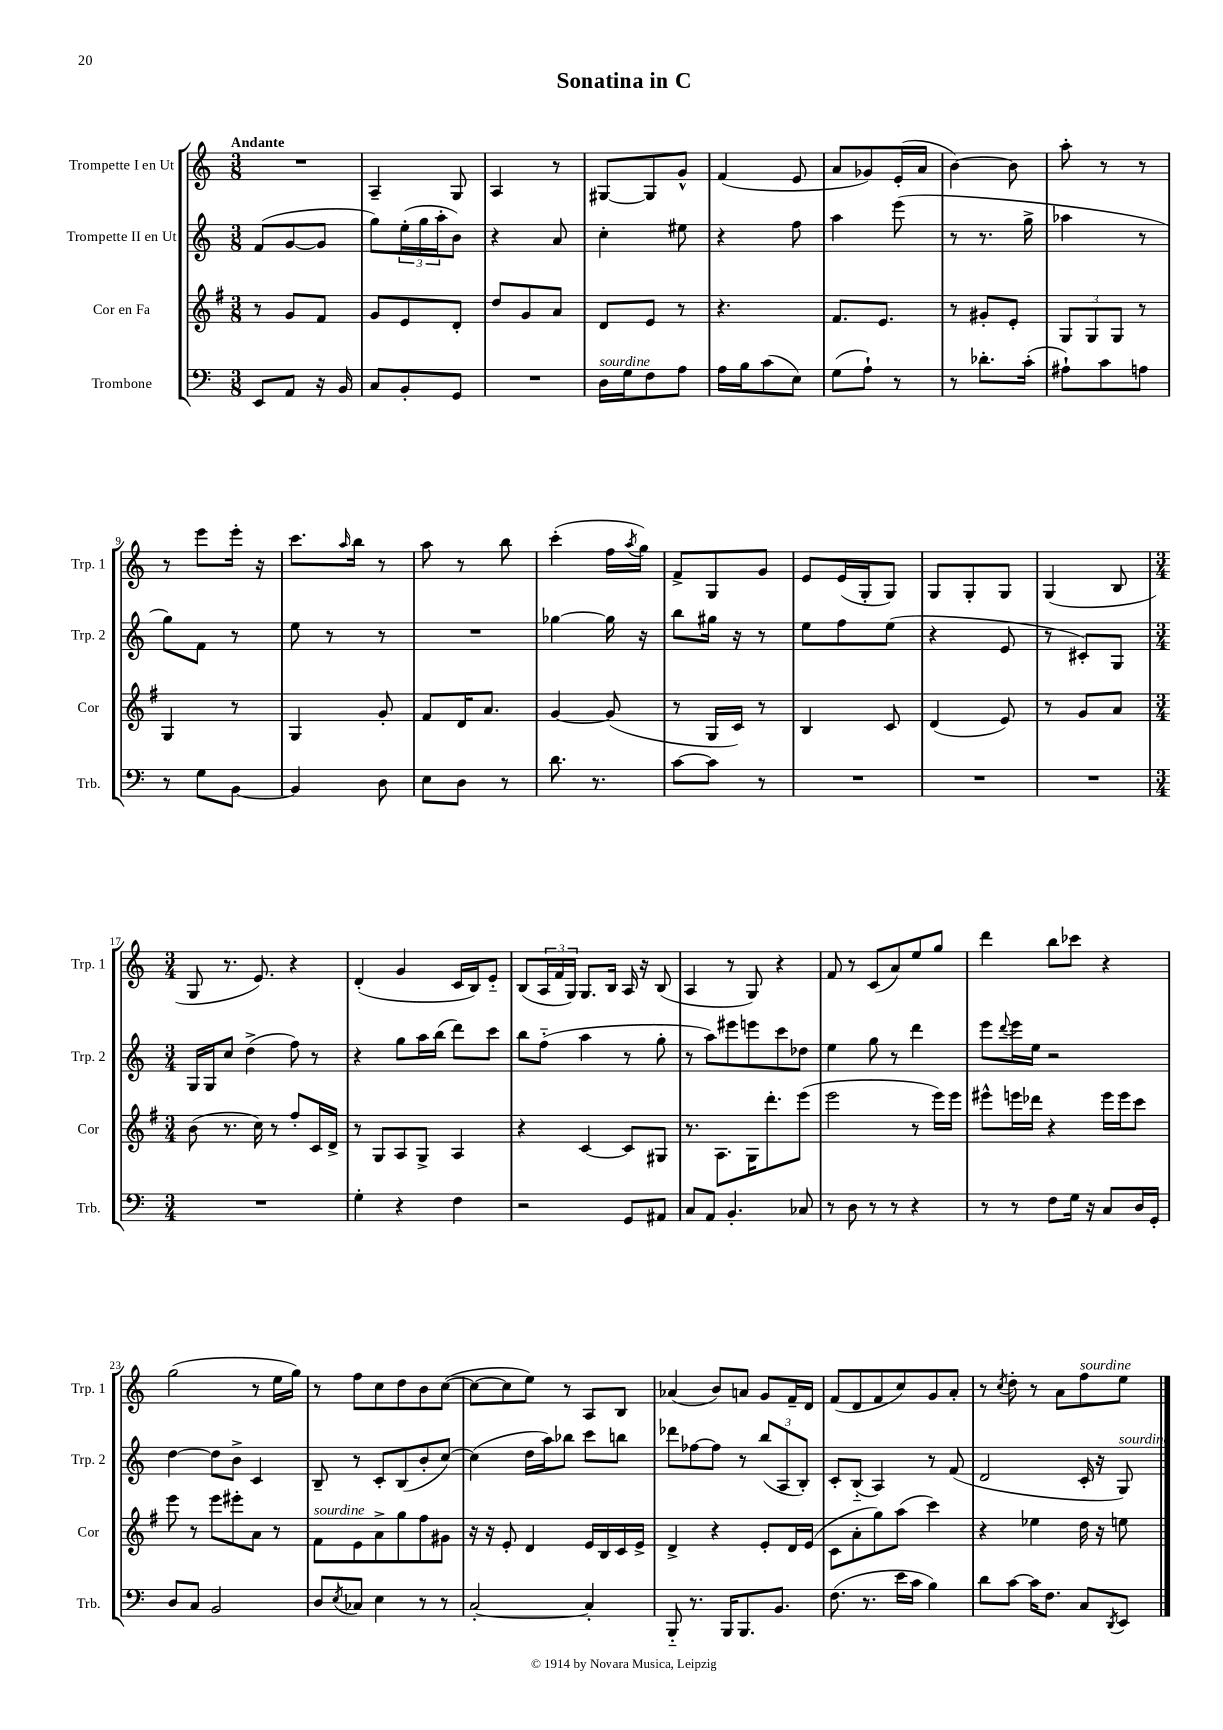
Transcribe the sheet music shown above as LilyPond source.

\header { title = "Sonatina in C" }
<<
\new StaffGroup <<
\new Staff = "s0" \with { instrumentName = "Trompette I en Ut" shortInstrumentName = "Trp. 1" } {
    \clef treble \key c \major \numericTimeSignature \time 3/8 \tempo "Andante"
    R4. |
    a4-- g8 |
    a4 r8 |
    gis8~ gis8 g'8-^ |
    f'4( e'8 |
    a'8 ges'8) e'16-.( a'16 |
    b'4~) b'8 |
    a''8-. r8 r8 |
    r8 e'''8 e'''16-. r16 |
    c'''8. \grace { a''16 } b''16 r8 |
    a''8 r8 b''8 |
    c'''4-.( f''16 \acciaccatura { a''8 } g''16) |
    f'8-> g8 g'8 |
    e'8 e'16( g16-. g8) |
    g8 g8-. g8 |
    g4( b8 |
    \numericTimeSignature \time 3/4 g8 r8. e'8.) r4 |
    d'4-.( g'4 c'16 b16) e'8-_ |
    b8( \tuplet 3/2 { a16 f'16 g16) } g8. b16 a16 r16 b8( |
    a4 r8 g8) r4 |
    f'8 r8 c'8( a'8) e''8 g''8 |
    d'''4 b''8 ces'''8 r4 |
    g''2( r8 e''16 g''16) |
    r8 f''8 c''8 d''8 b'8 c''8~( |
    c''8~ c''8 e''8) r8 a8 b8 |
    aes'4( b'8) a'8 g'8 f'16-- d'16 |
    f'8( d'8 f'8 c''8) g'8 a'8-. |
    r8 \acciaccatura { c''8 } d''8-. r8 a'8 f''8^\markup { \italic "sourdine" } e''8 \bar "|." |
}
\new Staff = "s1" \with { instrumentName = "Trompette II en Ut" shortInstrumentName = "Trp. 2" } {
    \clef treble \key c \major \numericTimeSignature \time 3/8
    f'8( g'8~ g'8 |
    g''8) \tuplet 3/2 { e''16-.( g''16 a''16-. } b'8) |
    r4 a'8 |
    c''4-. eis''8 |
    r4 f''8 |
    a''4 e'''8( |
    r8 r8. g''16-> |
    aes''4 r8 |
    g''8) f'8 r8 |
    e''8 r8 r8 |
    R4. |
    ges''4~ ges''16 r16 |
    b''8 gis''16 r16 r8 |
    e''8 f''8 e''8( |
    r4 e'8 |
    r8 cis'8-.) g8 |
    \numericTimeSignature \time 3/4 g16 g16 c''8 d''4->( f''8) r8 |
    r4 g''8 a''16 b''16( d'''8) c'''8 |
    b''8 f''8-_( a''4 r8 g''8-. |
    r8 a''8) eis'''8 e'''8 c'''8 des''8 |
    e''4 g''8 r8 d'''4 |
    e'''8 \appoggiatura { d'''8 } e'''16 e''16 r2 |
    d''4~ d''8 b'8-> c'4 |
    b8-- r8 c'8-. b8( b'8-. c''8~) |
    c''4( d''16 a''16) bes''8 c'''8 b''8 |
    des'''8 fes''8~ fes''8 r8 \tuplet 3/2 { b''8( a8 b8-.) } |
    c'8-. b8-_( a4) r8 f'8( |
    d'2 c'16-. r16 g8^\markup { \italic "sourdine" }) \bar "|." |
}
\new Staff = "s2" \with { instrumentName = "Cor en Fa" shortInstrumentName = "Cor" } {
    \clef treble \key g \major \numericTimeSignature \time 3/8
    r8 g'8 fis'8 |
    g'8 e'8 d'8-. |
    d''8 g'8 a'8 |
    d'8 e'8 r8 |
    r4. |
    fis'8. e'8. |
    r8 gis'8-. e'8-. |
    \tuplet 3/2 { g8 g8 g8 } r8 |
    g4 r8 |
    g4 g'8-. |
    fis'8 d'16 a'8. |
    g'4~ g'8( |
    r8 g16 c'16) r8 |
    b4 c'8 |
    d'4( e'8) |
    r8 g'8 a'8 |
    \numericTimeSignature \time 3/4 b'8( r8. c''16) r8 fis''8-. c'16 d'16-> |
    r8 g8 a8 g8-> a4 |
    r4 c'4~ c'8 gis8 |
    r8. a8. g16 d'''8.-. e'''8( |
    e'''2 r8 e'''16) e'''16 |
    eis'''8-^ e'''16 des'''16 r4 e'''16 e'''16 c'''8 |
    e'''8 r8 e'''8 eis'''8-. a'8 r8 |
    fis'8^\markup { \italic "sourdine" } e'8 a'8-> g''8 fis''8 gis'8 |
    r16 r16 e'8-. d'4 e'16 b16 c'16 e'16-> |
    d'4-> r4 e'8-. d'16 e'16( |
    c'8 a'8-. g''8) a''8( c'''4) |
    r4 ees''4 d''16 r16 e''8 \bar "|." |
}
\new Staff = "s3" \with { instrumentName = "Trombone" shortInstrumentName = "Trb." } {
    \clef bass \key c \major \numericTimeSignature \time 3/8
    e,8 a,8 r16 b,16 |
    c8 b,8-. g,8 |
    R4. |
    d16^\markup { \italic "sourdine" } g16 f8 a8 |
    a16 b16 c'8( e8) |
    g8( a8-!) r8 |
    r8 des'8.-. c'16-.( |
    ais8-!) c'8 a8 |
    r8 g8 b,8~ |
    b,4 d8 |
    e8 d8 r8 |
    d'8. r8. |
    c'8~ c'8 r8 |
    R4. |
    R4. |
    R4. |
    \numericTimeSignature \time 3/4 R2. |
    g4-. r4 f4 |
    r2 g,8 ais,8 |
    c8 a,8 b,4.-. ces8 |
    r8 d8 r8 r8 r4 |
    r8 r8 f8 g16 r16 c8 d16 g,16-. |
    d8 c8 b,2 |
    d8 \acciaccatura { e8 } ces8 e4 r8 r8 |
    c2~-. c4-. |
    b,,8-_ r8. b,,16 b,,8. b,8. |
    f8.( r8. e'16 c'16 b4) |
    d'8 c'8~ c'16 f8. c8 \acciaccatura { d,8 } e,8 \bar "|." |
}
>>
>>
